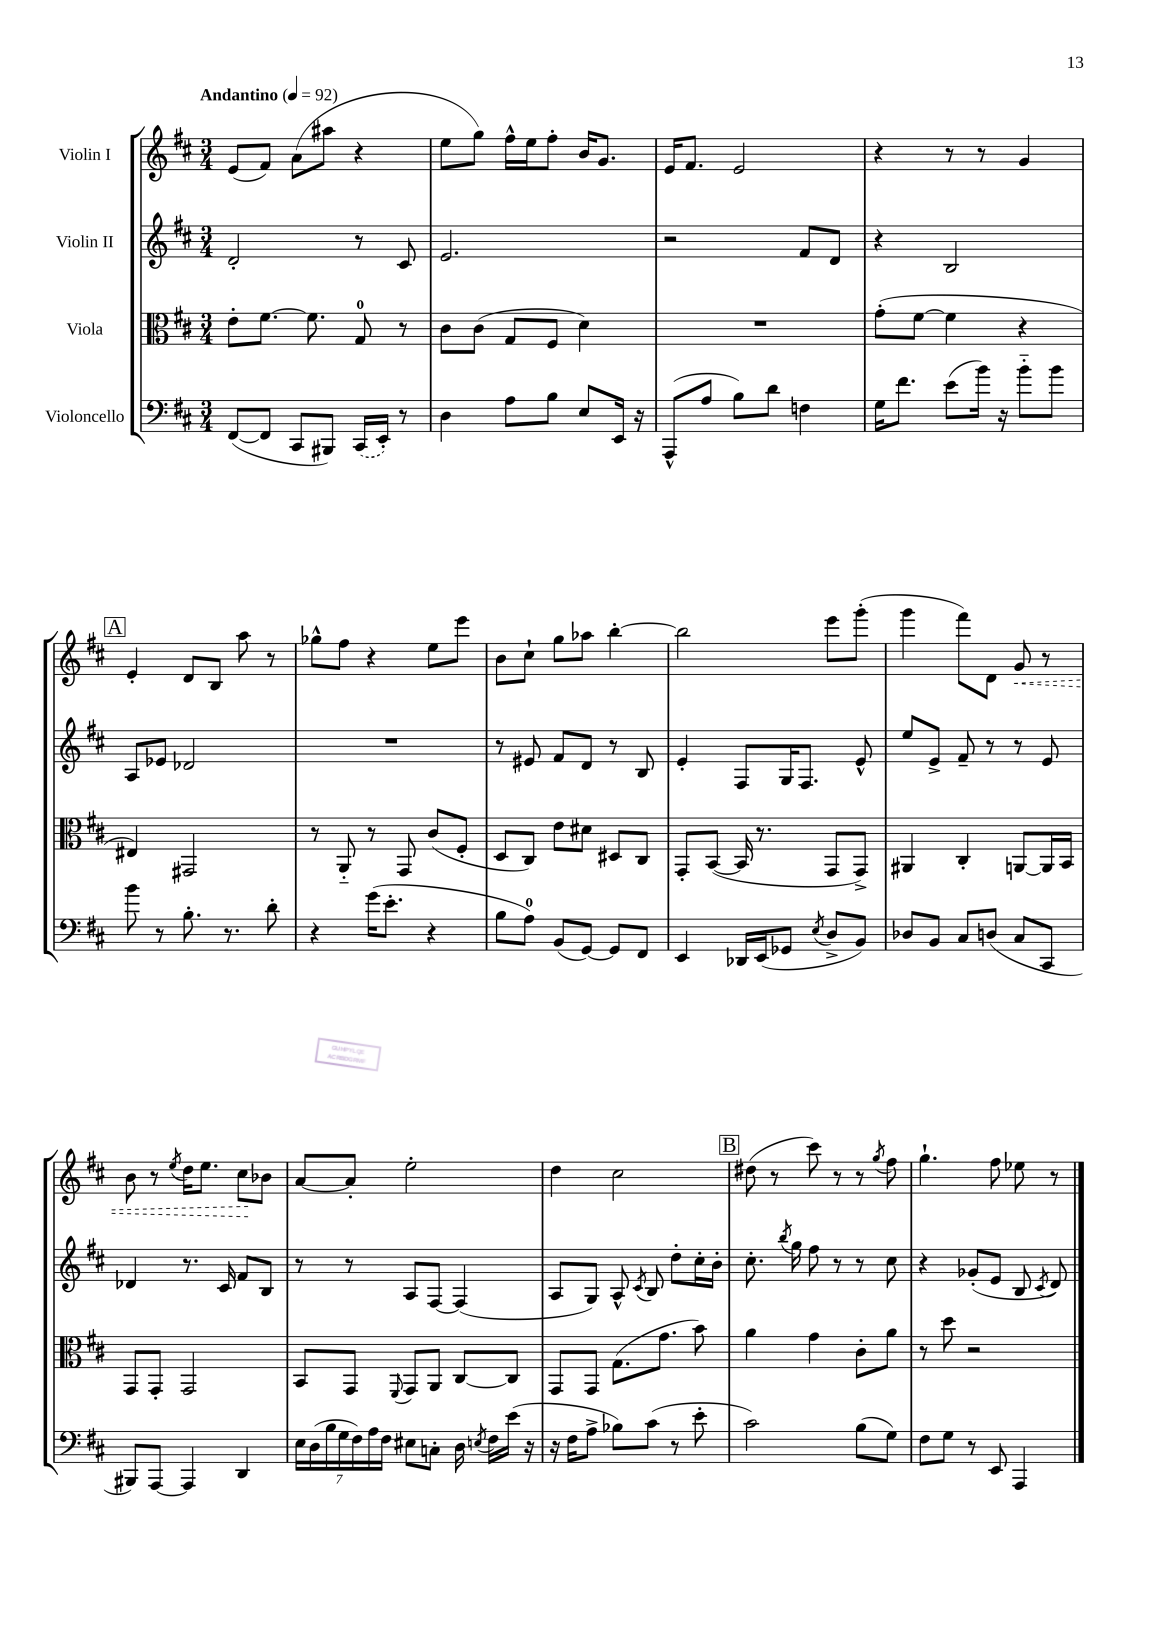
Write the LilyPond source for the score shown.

<<
\new StaffGroup <<
\new Staff = "s0" \with { instrumentName = "Violin I" } {
    \clef treble \key d \major \numericTimeSignature \time 3/4 \tempo "Andantino" 4 = 92
    \autoBeamOff e'8[( fis'8]) a'8[( ais''8] r4 |
    e''8[ g''8]) fis''16[-^ e''16 fis''8]-. b'16[ g'8.] |
    e'16[ fis'8.] e'2 |
    r4 r8 r8 g'4 |
    \mark \markup { \box "A" } e'4-. d'8[ b8] a''8 r8 |
    ges''8[-^ fis''8] r4 e''8[ e'''8] |
    b'8[ cis''8]-! g''8[ aes''8] b''4~-. |
    b''2 e'''8[ g'''8]-.( |
    g'''4 fis'''8[) d'8] \once \override Hairpin.style = #'dashed-line g'8\< r8 |
    b'8 r8 \acciaccatura { e''8 } d''16[ e''8.] cis''8[\! bes'8] |
    a'8[~ a'8]-. e''2-. |
    d''4 cis''2 |
    \mark \markup { \box "B" } dis''8( r8 cis'''8) r8 r8 \acciaccatura { g''8 } fis''8 |
    g''4.-! fis''8 ees''8 r8 \bar "|." |
}
\new Staff = "s1" \with { instrumentName = "Violin II" } {
    \clef treble \key d \major \numericTimeSignature \time 3/4
    \autoBeamOff d'2-. r8 cis'8 |
    e'2. |
    r2 fis'8[ d'8] |
    r4 b2 |
    \mark \markup { \box "A" } a8[ ees'8] des'2 |
    R2. |
    r8 eis'8 fis'8[ d'8] r8 b8 |
    e'4-. fis8[ g16 fis8.] e'8-^ |
    e''8[ e'8]-> fis'8-- r8 r8 e'8 |
    des'4 r8. cis'16 fis'8[ b8] |
    r8 r8 a8[ fis8]~ fis4( |
    a8[ g8]) a8-^ \acciaccatura { cis'8 } b8 d''8[-. cis''16-. b'16]-. |
    \mark \markup { \box "B" } cis''8.-. \acciaccatura { b''8 } g''16 fis''8 r8 r8 cis''8 |
    r4 ges'8[-.( e'8] b8 \acciaccatura { cis'8 } d'8) \bar "|." |
}
\new Staff = "s2" \with { instrumentName = "Viola" } {
    \clef alto \key d \major \numericTimeSignature \time 3/4
    \autoBeamOff e'8[-. fis'8.]~ fis'8. g8-0 r8 |
    cis'8[ cis'8]( g8[ fis8] d'4) |
    R2. |
    g'8[-.( fis'8]~ fis'4 r4 |
    \mark \markup { \box "A" } eis4) gis,2 |
    r8 a,8-_ r8 g,8 cis'8[( fis8]-. |
    d8[ cis8]) e'8[ dis'8] dis8[ cis8] |
    g,8[-. b,8]~( b,16 r8. g,8[ g,8]->) |
    ais,4 cis4-. a,8[~ a,16 b,16] |
    g,8[ g,8]-. g,2 |
    b,8[ g,8] \appoggiatura { fis,8 } g,8[ a,8] cis8[~ cis8] |
    g,8[ g,8] g8.[( g'8.] b'8) |
    \mark \markup { \box "B" } a'4 g'4 cis'8[-. a'8] |
    r8 d''8 r2 \bar "|." |
}
\new Staff = "s3" \with { instrumentName = "Violoncello" } {
    \clef bass \key d \major \numericTimeSignature \time 3/4
    \autoBeamOff fis,8[~( fis,8] cis,8[ bis,,8]) \once \slurDashed cis,16[( e,16]-.) r8 |
    d4 a8[ b8] e8[ e,16] r16 |
    a,,8[-^( a8] b8[) d'8] f4 |
    g16[ fis'8.] e'8[( b'16]) r16 b'8[-_ b'8] |
    \mark \markup { \box "A" } b'8 r8 b8.-. r8. d'8-. |
    r4 g'16[( e'8.]-. r4 |
    b8[ a8]-0) b,8[( g,8]~) g,8[ fis,8] |
    e,4 des,16[ e,16( ges,8] \acciaccatura { e8 } d8[-> b,8]) |
    des8[ b,8] cis8[ d8]( cis8[ cis,8] |
    bis,,8[) a,,8]~ a,,4 d,4 |
    \tuplet 7/4 { e16[ d16( b16 g16 fis16) a16 fis16] } eis8[ c8]-. d16 \acciaccatura { e8 } fis16[ e'16]( r16 |
    r16 fis16[ a8]-> bes8[) cis'8]( r8 e'8-. |
    \mark \markup { \box "B" } cis'2) b8[( g8]) |
    fis8[ g8] r8 e,8 a,,4 \bar "|." |
}
>>
>>
\layout { \context { \Score \remove "Bar_number_engraver" } }
